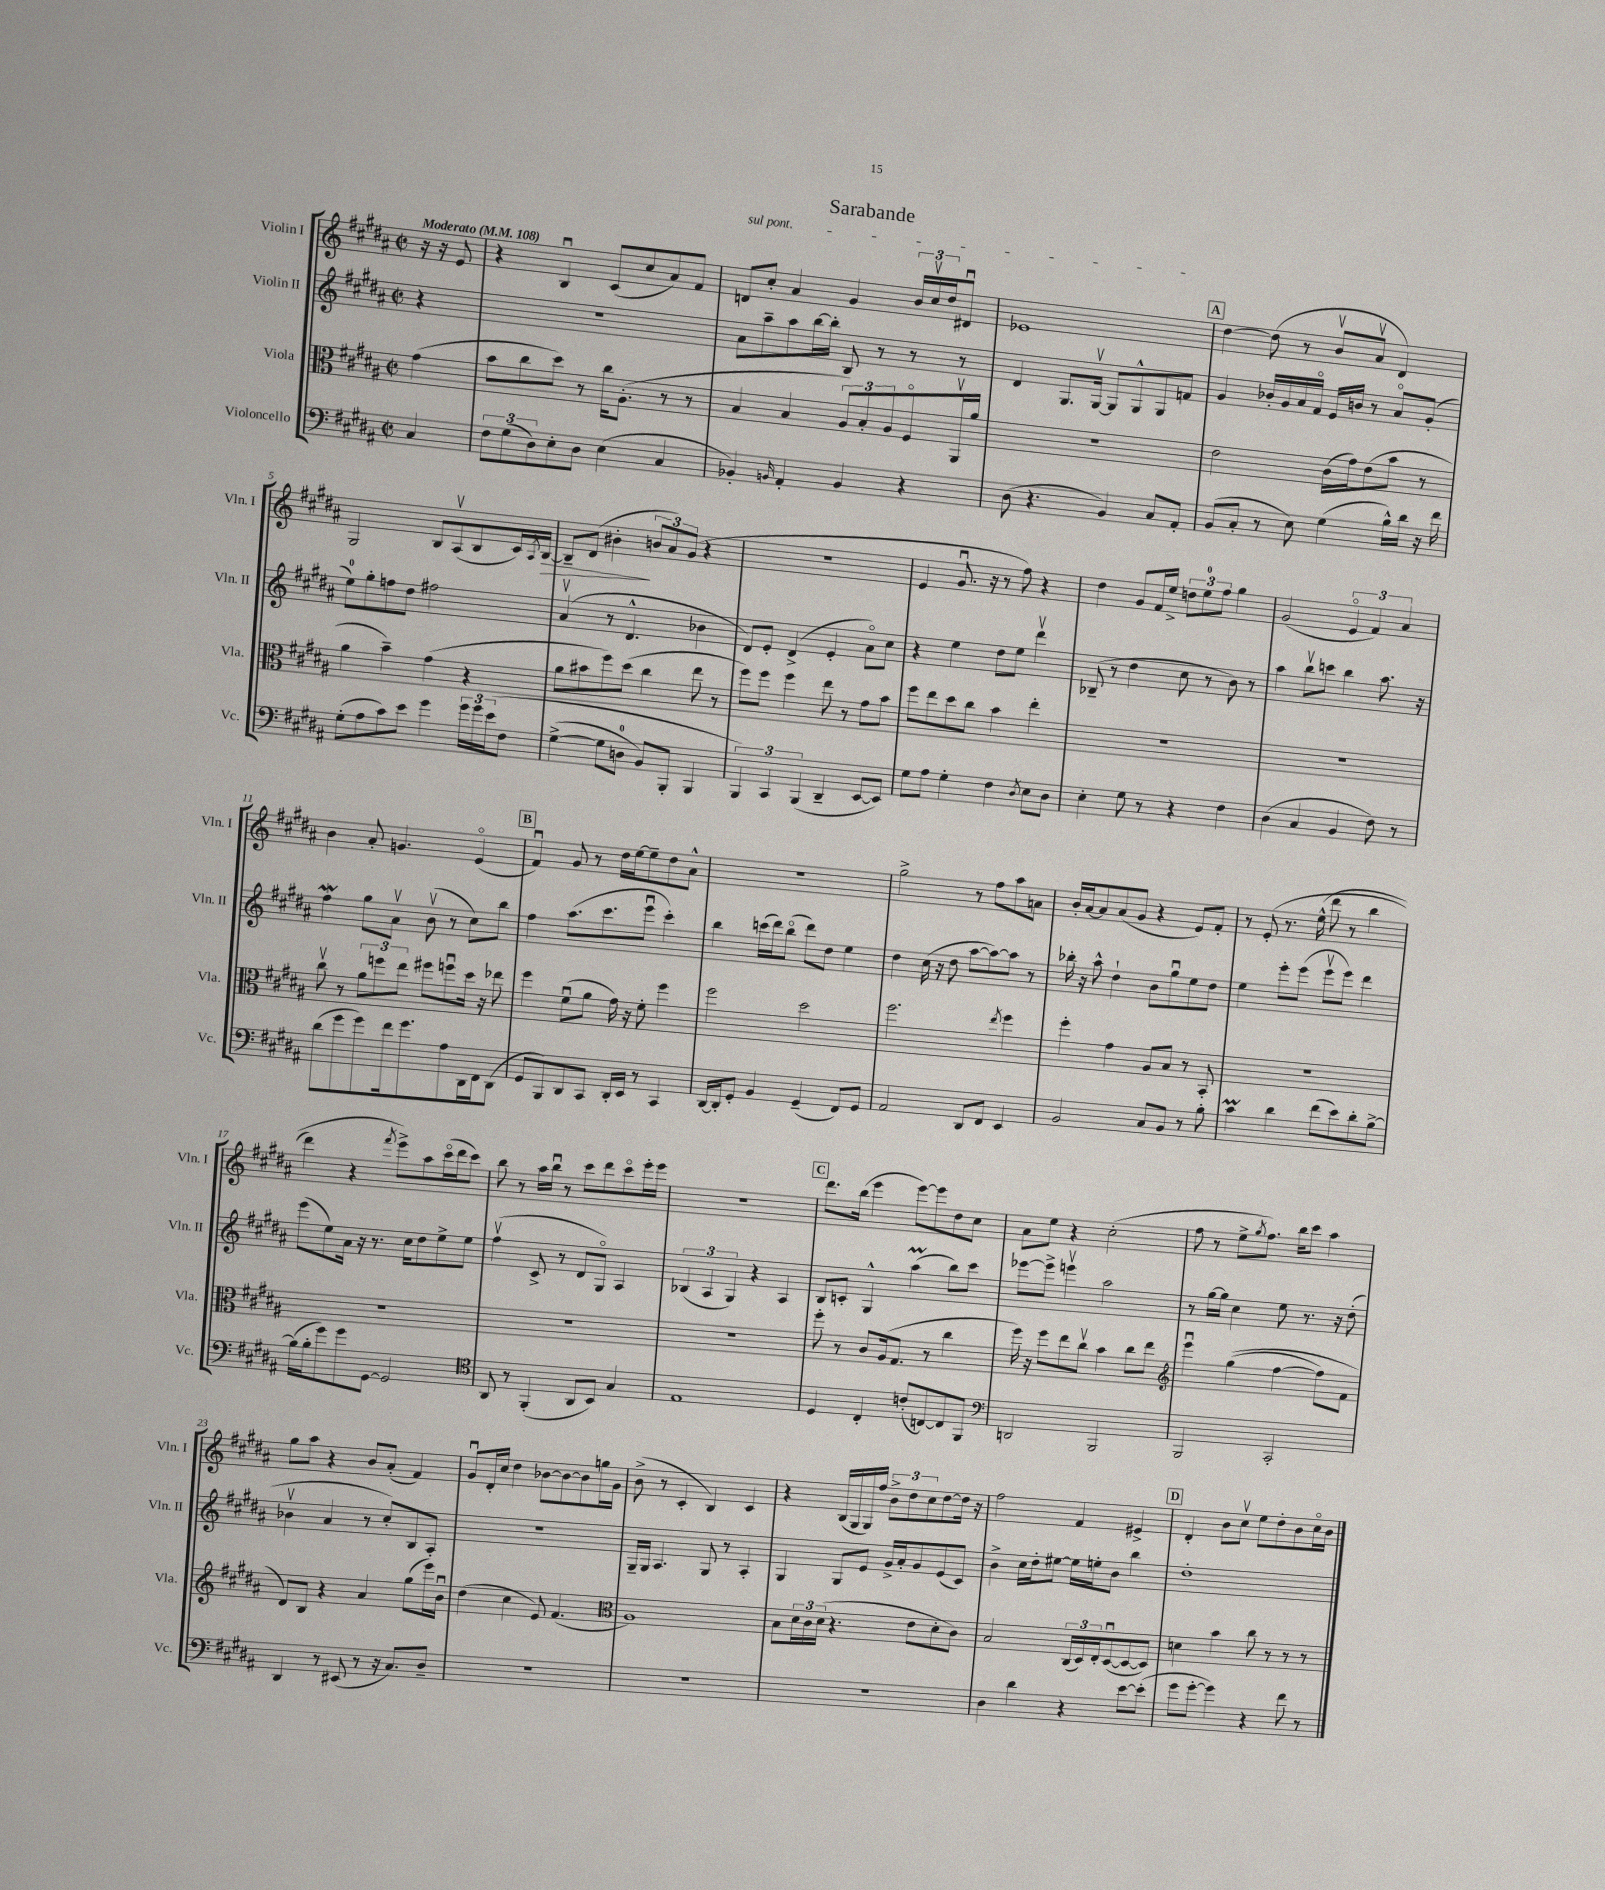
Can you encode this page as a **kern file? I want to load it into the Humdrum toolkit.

**kern	**kern	**kern	**kern
*staff4	*staff3	*staff2	*staff1
*clefF4	*clefC3	*clefG2	*clefG2
*k[f#c#g#d#a#]	*k[f#c#g#d#a#]	*k[f#c#g#d#a#]	*k[f#c#g#d#a#]
*M2/2	*M2/2	*M2/2	*M2/2
*met(c|)	*met(c|)	*met(c|)	*met(c|)
*MM108	*MM108	*MM108	*MM108
4C#/	(4g#\	4r	16r
.	.	.	16r
.	.	.	8e/
=	=	=	=
12F#\L	8b\L	1r	4r
(12G#\	.	.	.
.	8cc#\	.	.
12D#\)	.	.	.
8E'\	8dd#\J)	.	4Bu/
8D#\J	8r	.	.
(4E\	16cc#\LK	.	(8c#/L
.	(8.A#'\J	.	.
.	.	.	8cc#/
4C#/	8r	.	8a#/)
.	8r	.	8f#/J
=	=	=	=
4BB-'/)	4B/	8a#\L	8d/L
.	.	8aa#~\	8cc#'/J
16qqBB/	.	.	.
4AA#'/	4B/	8aa#\	4a#/
.	.	[16bb\L	.
.	.	16bb'\]JJ	.
4BB/	12A#/L)	8B/	4g#/
.	12B'/	.	.
.	.	8r	.
.	12A#/	.	.
4r	8F#o/	8r	24b/LL
.	.	.	24cc#v/
.	.	.	24dd#/J
.	16AA#v/L	8r	8d#u/J
.	16a#/JJ	.	.
=	=	=	=
(8D#\	1r	4d#/	1e-
4.r	.	.	.
.	.	8.G#/L	.
.	.	[16G#v/Jk	.
4BB/)	.	8G#/]L	.
.	.	8G#^^/	.
8C#/L	.	8G#/	.
8AA#'/J	.	8f/J	.
=	=	=	=
(8BB/L	2e\	4g#/	[4dd#\
8C#'/J	.	.	.
8r	.	16b-'/LL	(8dd#\]
.	.	16g#/	.
8E\)	.	16a#/	8r
.	.	16f#o/JJ	.
(4G#\	(16c#\LL	16e/LL	8bv/L
.	16g#\J)	16b/JJ	.
.	(8e\	8r	8a#v/J
16B^^\LL)	8b\J	8a#o/L	4d#/)
16d#\JJ	.	.	.
16r	8r	(8g#'/J	.
16f#\	.	.	.
=	=	=	=
(8G#'\L	4a#\	8ee\L)	2G#/
8A#\	.	8gg#'\	.
8c#\)	4b~\)	8ff\	.
8e\J	.	8dd#\J	.
4g#\	(4g#\	2ff#\	8B/L
.	.	.	(8A#v/
24g#\LL	4r	.	8B/
24g#\	.	.	.
&(24e\J	.	.	.
8F#\J	.	.	16c#/L)
.	.	.	8qA#/
.	.	.	[16B/JJ
=	=	=	=
([4G#^\	8a#\L	(4a#v/	8B~/]L
.	8b#\	.	(8d#/J
8G#\]L	8ff#\)	8r	4b#'\
8D\J	(8dd#\J	4.d#^^/	.
8BB/L)	4cc#\	.	12b/L
.	.	.	12a#/)
8BBB'/J	.	.	.
.	.	.	(12g#/J
4BBB/	8ee\	4b-\	4r
.	8r	.	.
=	=	=	=
6BBB/&)	8ff#\L)	8d#/L)	1r
.	8ff#\J	8e'/J	.
6CC#/	.	.	.
.	4ff#\	(4d#^/	.
(6BBB/	.	.	.
4DD#~/	8ee\	4e'/	.
.	8r	.	.
[8EE/L	8g#\L	8a#o\L)	.
8EE/]J)	8b\J	8cc#\J	.
=	=	=	=
8G#\L	8ff#\L	4r	4e/
8A#\J	8ee\	.	.
4G#'\	8dd#\	4ee\	8.g#u/
.	8cc#\J	.	.
.	.	.	16r
4F#\	4b\	8dd#\L	8r
.	.	8ee\J	8ff#\)
8qD#/	.	.	.
8E\L	4ee'\	4ddd#v\	4r
8D#\J	.	.	.
=	=	=	=
4E'\	1r	(8B-~/	4dd#\
.	.	8r	.
8G#\	.	4dd#\	8g#/L
8r	.	.	16f#/L
.	.	.	16ee^/JJ
4r	.	8cc#\	12dd\L
.	.	.	12ee\
.	.	8r	.
.	.	.	12ff#\J
4F#\	.	8b\)	4gg#\
.	.	8r	.
=	=	=	=
(4D#\	1r	4aa#\	(2g#/
4C#/	.	8bbv\L	.
.	.	8ccc\J	.
4BB/	.	4bb\	6eo/
.	.	.	6f#/)
8F#\)	.	8.aa#\	.
.	.	.	6a#/
8r	.	.	.
.	.	16r	.
=	=	=	=
(8d#\L	8cc#v\	4ff#\	4b\
8g#\	8r	.	.
8g#\)	12a#\L	8gg#\L	8a#'/
.	12ff\	.	.
16f#\k	.	8a#v\J	4.g/
.	12ee\J	.	.
8.g#\	.	.	.
.	8ff#\L	(8bv\	.
8A#\	8ffu\	8r	.
16DD#\L	16dd#\Jk	8cc#\L)	(4eo/
16FF#\J	16r	.	.
(8DD#\J	8ee-\	8bb\J	.
=	=	=	=
8GG#/L	4ff#\	4ff#\	4f#u/)
8BBB/)	.	.	.
8DD#/	(8f#u\L	(8.aa#\L	8g#/
8CC#/J	8a#\J	.	8r
.	.	8.ccc#\	.
16DD#'/LL	16g#\)	.	16dd#\LL
16EE/JJ	16r	.	[16ee\J
8r	8f#'\	8eeeu\J	8ee~\]
4CC#/	4ff#\	4ccc#'\)	8dd#\
.	.	.	8a#^^\J
=	=	=	=
[16DD#/LL	2ff#\	4bb\	1r
16DD#'/]J	.	.	.
8GG#'/J	.	.	.
4BB/	.	(16ccc\LL	.
.	.	16ddd#\J)	.
.	.	(8bbo\J	.
(4GG#~/	2dd#\	8ddd#\L)	.
.	.	8dd#\J	.
8FF#/L)	.	4ee\	.
8GG#/J	.	.	.
=	=	=	=
2AA#/	2.ff#\	4dd#\	2gg#^\
.	.	(16cc#\	.
.	.	16r	.
.	.	8dd#\	.
8DD#/L	.	[8aa#\L	8r
8FF#/J	.	8aa#\_)	8ff#\L
.	8qee/	.	.
4EE/	4ff#\	8aa#\]J	8aa#\
.	.	8r	8a\J
=	=	=	=
2BB/	4ff#'\	16bb-'\	16b'/LL
.	.	16r	[16a#/J
.	.	8aa#^^\	8a#/]
.	4g#\	4dd#`\	(8a#/
.	.	.	8g#/J
8C#/L	8A#/L	8b\L	4r
8BB/J	8B/J	8gg#u\	.
8r	8r	8ee\	8e/L)
8B'\	8BB'/	8dd#\J	8f#'/J
=	=	=	=
4c#\	1r	4ee\	8r
.	.	.	&(8e'/
4d#\	.	8eee'\L	8.r
.	.	(8eee\J	.
.	.	.	(16ee^^\
(8f#\L	.	8eeev\L	8ddd#\
8e\)	.	8eee\J)	8r
8d#'\	.	4ddd#\	4bb\
[8B^\J	.	.	.
=	=	=	=
(16B\]LL	1r	(8eee\L	4ddd#\)
16B'\J	.	.	.
8g#\)	.	8ee\)	.
8g#\	.	16a#\Jk	4r
.	.	16r	.
[8GG#\J	.	8.r	.
.	.	.	8qfff#/
2GG#/]	.	.	8eee^\L&)
.	.	16cc#\LK	.
.	.	8dd#\	8aa#\
.	.	8ee^\	(16ccc#o\L
.	.	.	16ddd#\J
.	.	8ee\J	8ccc#\J)
=	=	=	=
*clefC4	*	*	*
8AA#/	1r	(4ff#v\	8bb\
8r	.	.	8r
(4FF#'/	.	8c#^/	16aa#\LL
.	.	.	16bbu\JJ
.	.	8r	8r
8AA#/L	.	8d#/L	8ccc#\L
8BB/J)	.	8G#o/J)	8ddd#\
4G#/	.	4A#/	8ccc#o\
.	.	.	16eee'\L
.	.	.	16eee\JJ
=	=	=	=
1E	1r	(6B-/	1r
.	.	6A#/	.
.	.	6G#/)	.
.	.	4r	.
.	.	4A#/	.
=	=	=	=
4D#/	8ff#'\	8B/L	8.ddd#\L
.	8r	8c'/J	.
.	.	.	(16bb\Jk
4C#'/	8c#/L	4G#^^/	4eee\
.	(16A#/k	.	.
.	8.G#/J	.	.
(8c'/L	.	(4aa#\	[8eee\L)
[8C/)	8r	.	8eee\]
8C/]	4cc#\	8bb\L)	8dd#\
8FF#/J	.	8ccc#\J	8cc#\J
=	=	=	=
*clefF4	*	*	*
2DD/	16ff#\)	[8eee-\L	8a#\L
.	16r	.	.
.	8ff#\L	8eee-^\]J	8ee\J
.	8ee\	4eeev\	4r
.	8cc#v\J	.	.
2BBB/	4b\	2aa#\	(2cc#'\
.	8cc#\L	.	.
.	8ee\J	.	.
=	=	=	=
*	*clefG2	*	*
2BBB/	4eeeu\	8r	8ff#\
.	.	[16gg#\LL	8r
.	.	16gg#\]JJ	.
.	&((4gg#\	4cc#\	8ee^\L
.	.	.	8qgg#/
.	.	.	8.ff#\J)
2CC#'/	[4ff#\	8ee\	.
.	.	.	16bb\LK
.	.	8.r	8ccc#\J
.	8ff#\]L)	.	4aa#\
.	.	16r	.
.	8f#\J	(8dd#'\	.
=	=	=	=
4DD#/	8d#/L&)	4b-v\	8gg#\L
.	8B/J	.	8aa#\J
8r	4r	4a#/	4r
(8EE#/	.	.	.
8r	4a#/	8r	8b/L
16r	.	8cc#'/L)	(8a#'/J
8.C#/L)	.	.	.
.	(8gg#\L	8B/	4f#/)
8D#~/J	16eee\L)	8A#'/J	.
.	16bu\JJ	.	.
=	=	=	=
1r	(4dd#\	1r	8g#u/L
.	.	.	16d#'/L
.	.	.	16cc#/JJ
.	4cc#\	.	4dd#\
.	8e/)	.	[8b-\L
.	(4.f#/	.	8b-\_
.	.	.	8b-\]
.	.	.	16gg\L
.	.	.	16g#\JJ
=	=	=	=
*	*clefC3	*	*
1r	1A#)	16G#~/LL	(8b^\
.	.	16G#/JJ	.
.	.	4.A#/	8r
.	.	.	4c#'/
.	.	8G#/	4B/)
.	.	8r	.
.	.	4A#'/	4c#/
=	=	=	=
1r	8B\L	4G#/	4r
.	24d#\L	.	.
.	24c#\	.	.
.	(24d#\JJ	.	.
.	4.r	8G#/L	(16B/LL
.	.	.	16G#/
.	.	8e/J	16G#/)
.	.	.	16ff#/JJ
.	.	16g#^/LL	12b^\L
.	.	16a#'/J	.
.	.	.	12dd#\
.	8e\L	8g#/	.
.	.	.	12cc#\
.	8d#'\	(8e/	[8dd#\
.	8c#\J)	8c#/J)	16dd#\]Jk
.	.	.	16r
=	=	=	=
4D#\	2B/	4b^\	2ff#\
4d#\	.	16cc#\LL	.
.	.	16dd#'\J	.
.	.	[8ee#\J	.
4r	(24C#/LL	16ee#\]LL	4f#/
.	24D#/)	.	.
.	.	16ee'\J	.
.	24E'/J	.	.
.	([8D#u/	8b\J	.
[8e\L	8D#/_	4bb\	4e#^/
(8e'\]J	8D#/]J)	.	.
=	=	=	=
8g#\L	4d\	1dd#'	4d#'/
[8g#'\J	.	.	.
4g#\])	4b\	.	8b\L
.	.	.	8cc#v\J
4r	8cc#\	.	8ee\L
.	8r	.	8dd#'\
8f#\	8r	.	8b\
8r	8r	.	16cc#o\L
.	.	.	16b\JJ
==	==	==	==
*-	*-	*-	*-
